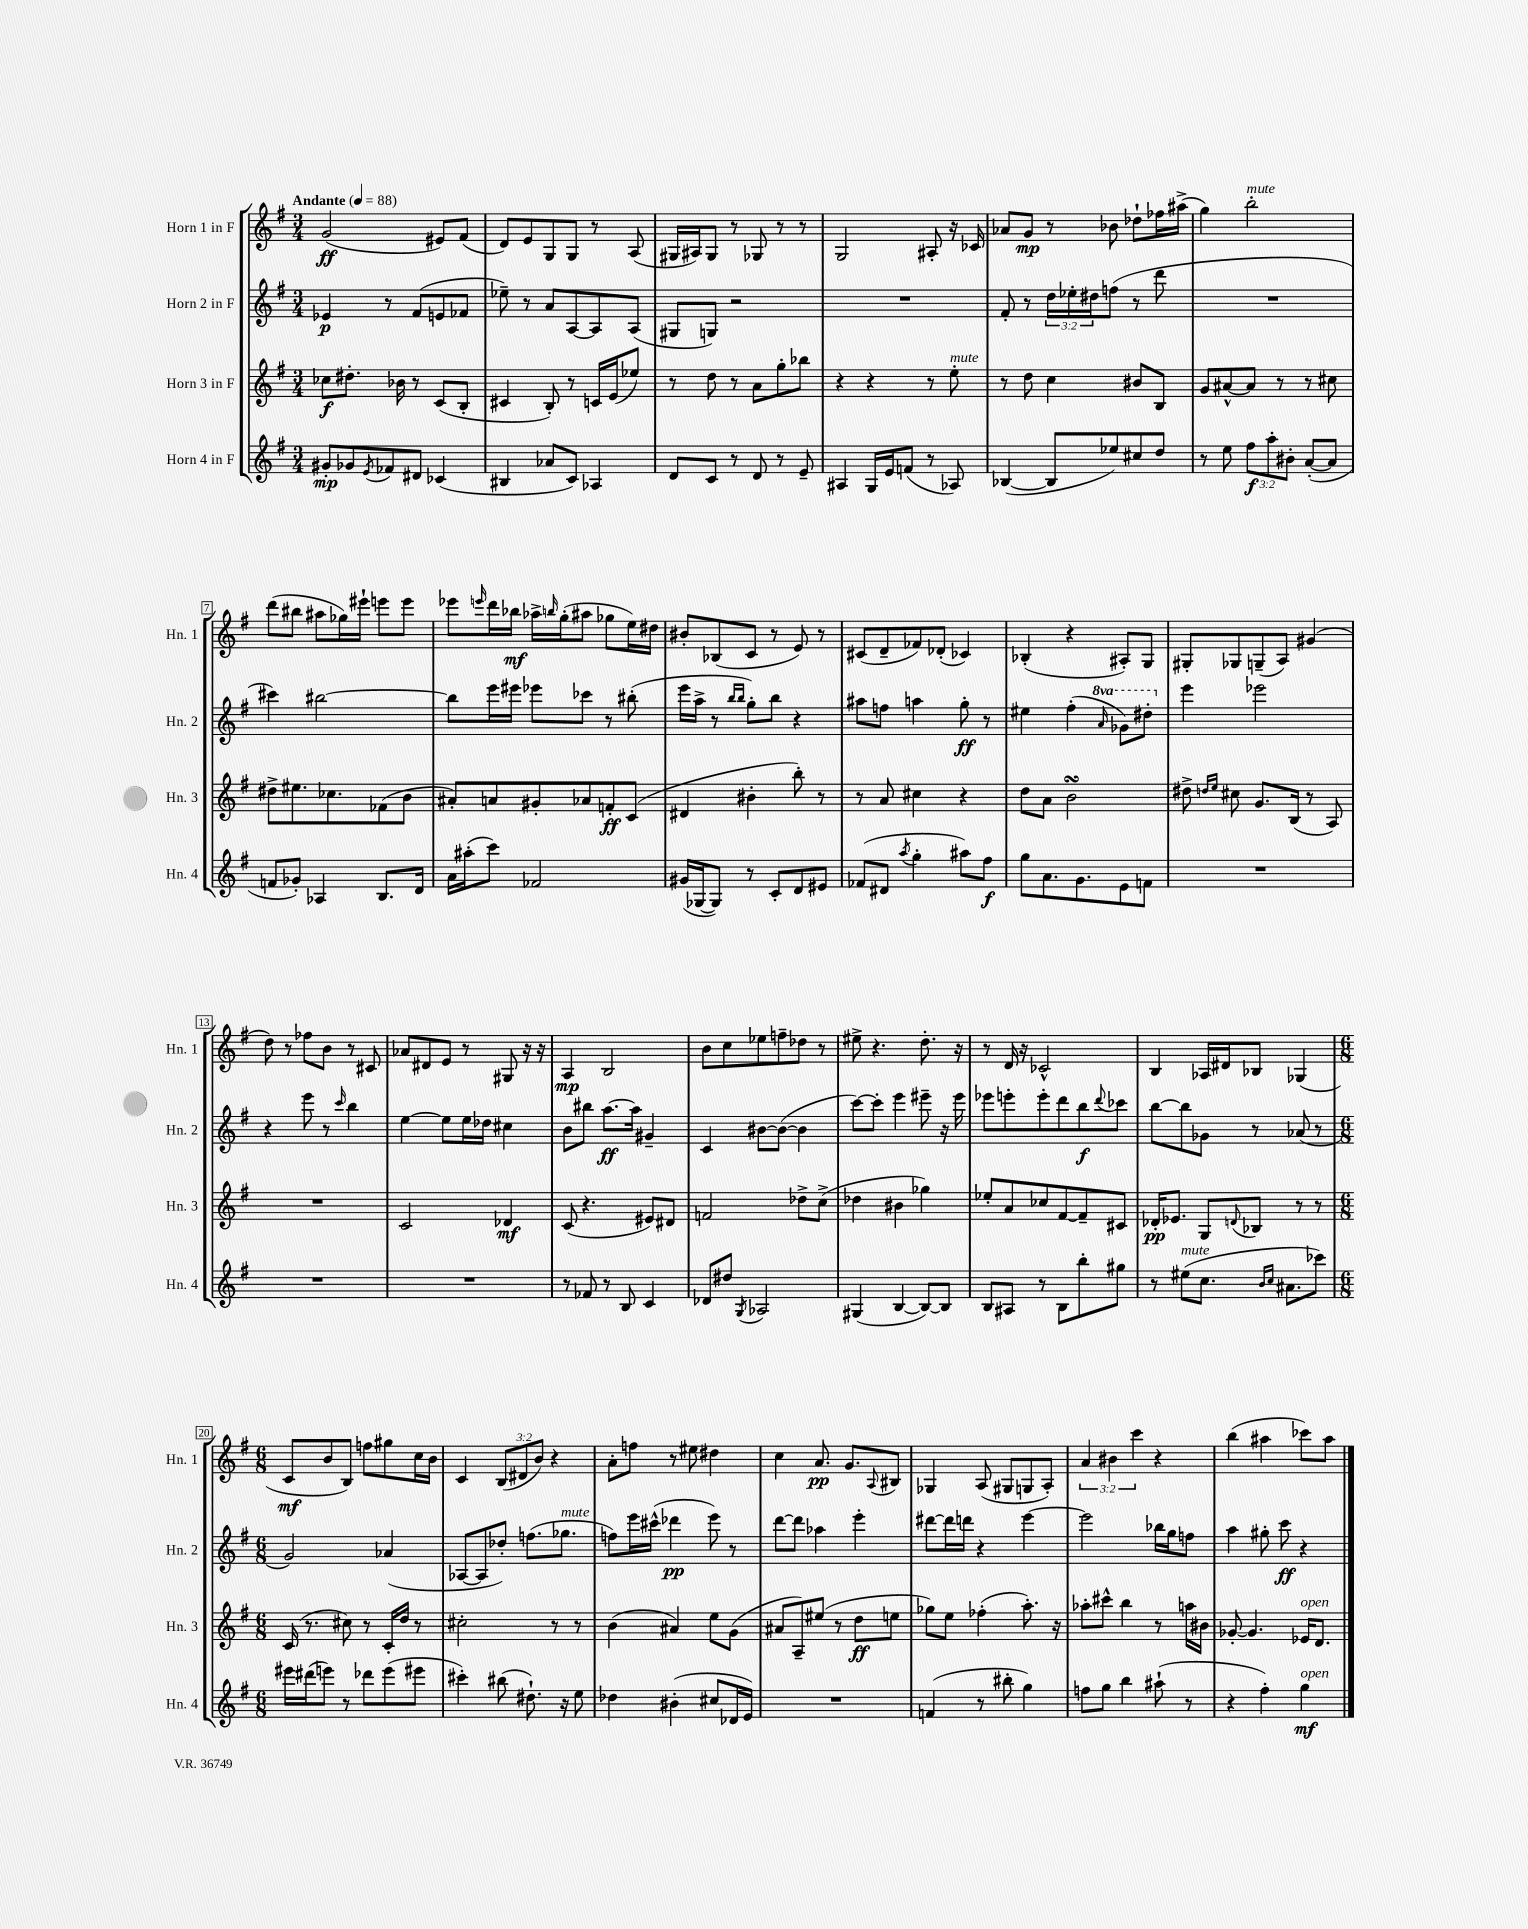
<<
\new StaffGroup <<
\new Staff = "s0" \with { instrumentName = "Horn 1 in F" shortInstrumentName = "Hn. 1" } {
    \clef treble \key g \major \numericTimeSignature \time 3/4 \override Staff.TupletNumber.text = #tuplet-number::calc-fraction-text \tempo "Andante" 4 = 88
    g'2\ff( eis'8) fis'8( |
    d'8) e'8 g8 g8 r8 a8( |
    gis16 ais16) gis8 r8 ges8 r8 r8 |
    g2 ais8-. r16 ces'16 |
    aes'8 g'8\mp r8 bes'8 des''8-! fes''16 ais''16->( |
    g''4) b''2-.^\markup { \italic "mute" } |
    d'''8( bis''8 ais''8 ges''16) eis'''16-! e'''8 e'''8 |
    ees'''8 \grace { e'''16 } d'''16 bes''16\mf aes''16-> \grace { b''16 } g''16-.( ais''8 ges''8 e''16) dis''16 |
    bis'8-. bes8( c'8 r8 e'8) r8 |
    cis'8( d'8-- fes'8) des'8-.( ces'4) |
    bes4-.( r4 ais8-.) g8 |
    gis8-. ges8 g8--( a8) gis'4( |
    d''8) r8 fes''8 b'8 r8 cis'8 |
    aes'8 dis'8 e'8 r8 gis8 r16 r16 |
    a4\mp b2 |
    b'8 c''8 ees''8 f''8-- des''8 r8 |
    eis''8-> r4. d''8.-. r16 |
    r8 d'16 r16 ces'2-^ |
    b4 aes16 dis'16 bes8 ges4( |
    \numericTimeSignature \time 6/8 c'8\mf b'8 b8) f''8 gis''8 c''16 b'16 |
    c'4 \tuplet 3/2 { b8( dis'8 b'8) } r4 |
    a'8-. f''8 r8 eis''8 dis''4 |
    c''4 a'8.\pp g'8. \appoggiatura { a8 } bis8 |
    ges4 a8( gis8 g8 a8-.) |
    \tuplet 3/2 { a'4 bis'4 c'''4 } r4 |
    b''4( ais''4 ces'''8) ais''8 \bar "|." |
}
\new Staff = "s1" \with { instrumentName = "Horn 2 in F" shortInstrumentName = "Hn. 2" } {
    \clef treble \key g \major \numericTimeSignature \time 3/4 \override Staff.TupletNumber.text = #tuplet-number::calc-fraction-text \set Staff.ottavationMarkups = #ottavation-simple-ordinals
    ees'4\p r8 fis'8( e'8 fes'8 |
    ees''8--) r8 a'8 a8~ a8 a8( |
    gis8 g8) r2 |
    R2. |
    fis'8-. r8 \tuplet 3/2 { d''16 ees''16-. dis''16 } f''8( r8 d'''8 |
    R2. |
    cis'''4) bis''2~ |
    bis''8 e'''16 eis'''16 ees'''8 ces'''8 r8 bis''8-.( |
    e'''16 a''16-> r8 \grace { b''16 b''16 } g''8-.) b''8 r4 |
    ais''8 f''8 a''4 g''8-.\ff r8 |
    eis''4 fis''4-.( \ottava #1 \grace { a''16 } ges''8) dis'''8-. \ottava #0 |
    e'''4 ees'''2 |
    r4 e'''8 r8 \grace { c'''16 } b''4 |
    e''4~ e''8 e''16 des''16 cis''4 |
    b'8 bis''8 a''8.~\ff a''16 gis'4-- |
    c'4 bis'8~ bis'8~( bis'4 |
    c'''8~) c'''8-. e'''4 eis'''8-- r16 eis'''16 |
    ees'''8 e'''8-. e'''8-. d'''8 b''8\f \appoggiatura { d'''8 } ces'''8 |
    b''8~ b''8 ges'8 r8 aes'8( r8 |
    \numericTimeSignature \time 6/8 g'2) aes'4( |
    aes8~ aes8 des''8-.) f''8.( ges''8.^\markup { \italic "mute" } |
    f''8) e'''16 cis'''16-^( des'''4\pp e'''8) r8 |
    d'''8~ d'''8 aes''4 e'''4-. |
    dis'''8~ dis'''16 d'''16 r4 e'''4~ |
    e'''2 bes''16 g''16 f''8 |
    a''4 gis''8-. c'''8\ff r4 \bar "|." |
}
\new Staff = "s2" \with { instrumentName = "Horn 3 in F" shortInstrumentName = "Hn. 3" } {
    \clef treble \key g \major \numericTimeSignature \time 3/4
    ces''8\f dis''8.-. bes'16 r8 c'8( b8-. |
    cis'4 b8-.) r8 c'16 e'16( ees''8) |
    r8 d''8 r8 a'8 g''8-. bes''8 |
    r4 r4 r8 e''8-.^\markup { \italic "mute" } |
    r8 d''8 c''4 bis'8 b8 |
    g'8 ais'8~-^ ais'8 r8 r8 cis''8 |
    dis''8-> eis''8. ces''8. fes'8( b'8 |
    ais'8-.) a'8 gis'8-. aes'8 f'8-.\ff c'8( |
    dis'4 bis'4-. b''8-.) r8 |
    r8 a'8 cis''4 r4 |
    d''8 a'8 b'2\turn |
    dis''8-> \grace { d''16 e''16 } cis''8 g'8. b16( r8 a8) |
    R2. |
    c'2 des'4\mf |
    c'8( r4. eis'8) dis'8 |
    f'2 des''8-> c''8->( |
    des''4 bis'4 ges''4) |
    ees''8-. a'8 ces''8 fis'8~ fis'8-- cis'8 |
    des'16-.\pp ees'8. g8 \appoggiatura { d'8 } bes8 r8 r8 |
    \numericTimeSignature \time 6/8 c'16( r8. cis''8) r8 c'16-. d''16 r8 |
    cis''2-. r8 r8 |
    b'4( ais'4) e''8 g'8( |
    ais'8 a8--) eis''8( r8 d''8\ff e''8 |
    ges''8) e''8 fes''4-.( a''8.-.) r16 |
    aes''8-. cis'''8-^ b''4 r8 a''16 bis'16 |
    ges'8~-. ges'4. ees'16^\markup { \italic "open" } d'8. \bar "|." |
}
\new Staff = "s3" \with { instrumentName = "Horn 4 in F" shortInstrumentName = "Hn. 4" } {
    \clef treble \key g \major \numericTimeSignature \time 3/4 \override Staff.TupletNumber.text = #tuplet-number::calc-fraction-text
    gis'8-.\mp ges'8 \acciaccatura { e'8 } fes'8 dis'8 ces'4( |
    bis4 aes'8 c'8) aes4 |
    d'8 c'8 r8 d'8 r8 e'8-- |
    ais4 g16 e'16 f'8( r8 aes8) |
    bes4~( bes8 ees''8) cis''8 d''8 |
    r8 e''8 \tuplet 3/2 { fis''8\f a''8-. bis'8-. } a'8~-.( a'8 |
    f'8 ges'8-.) aes4 b8. d'16 |
    a'16 ais''16-.( c'''8) fes'2 |
    gis'16( ges16~ ges8) r8 c'8-. d'8 eis'8 |
    fes'8( dis'8 \acciaccatura { a''8 } g''4-. ais''8) fis''8\f |
    g''8 a'8. g'8. e'8 f'8 |
    R2. |
    R2. |
    R2. |
    r8 fes'8 r8 b8 c'4 |
    des'8 dis''8 \acciaccatura { g8 } aes2 |
    gis4( b4~ b8~) b8 |
    b8 ais8 r8 b8 b''8-. gis''8 |
    r8 eis''8^\markup { \italic "mute" }( c''8. \grace { b'16 c''16 } ais'8. ces'''8) |
    \numericTimeSignature \time 6/8 eis'''16 dis'''16( e'''8) r8 des'''8 e'''8( eis'''8 |
    cis'''4-.) bis''8( dis''8.-!) r16 e''8 |
    des''4 bis'4-.( cis''8 des'16 e'16) |
    R2. |
    f'4( r8 bis''8-. g''4) |
    f''8 g''8 b''4 ais''8-!( r8 |
    r4 fis''4-.) g''4\mf^\markup { \italic "open" } \bar "|." |
}
>>
>>
\layout { \context { \Score \override BarNumber.stencil = #(make-stencil-boxer 0.1 0.3 ly:text-interface::print) } }
